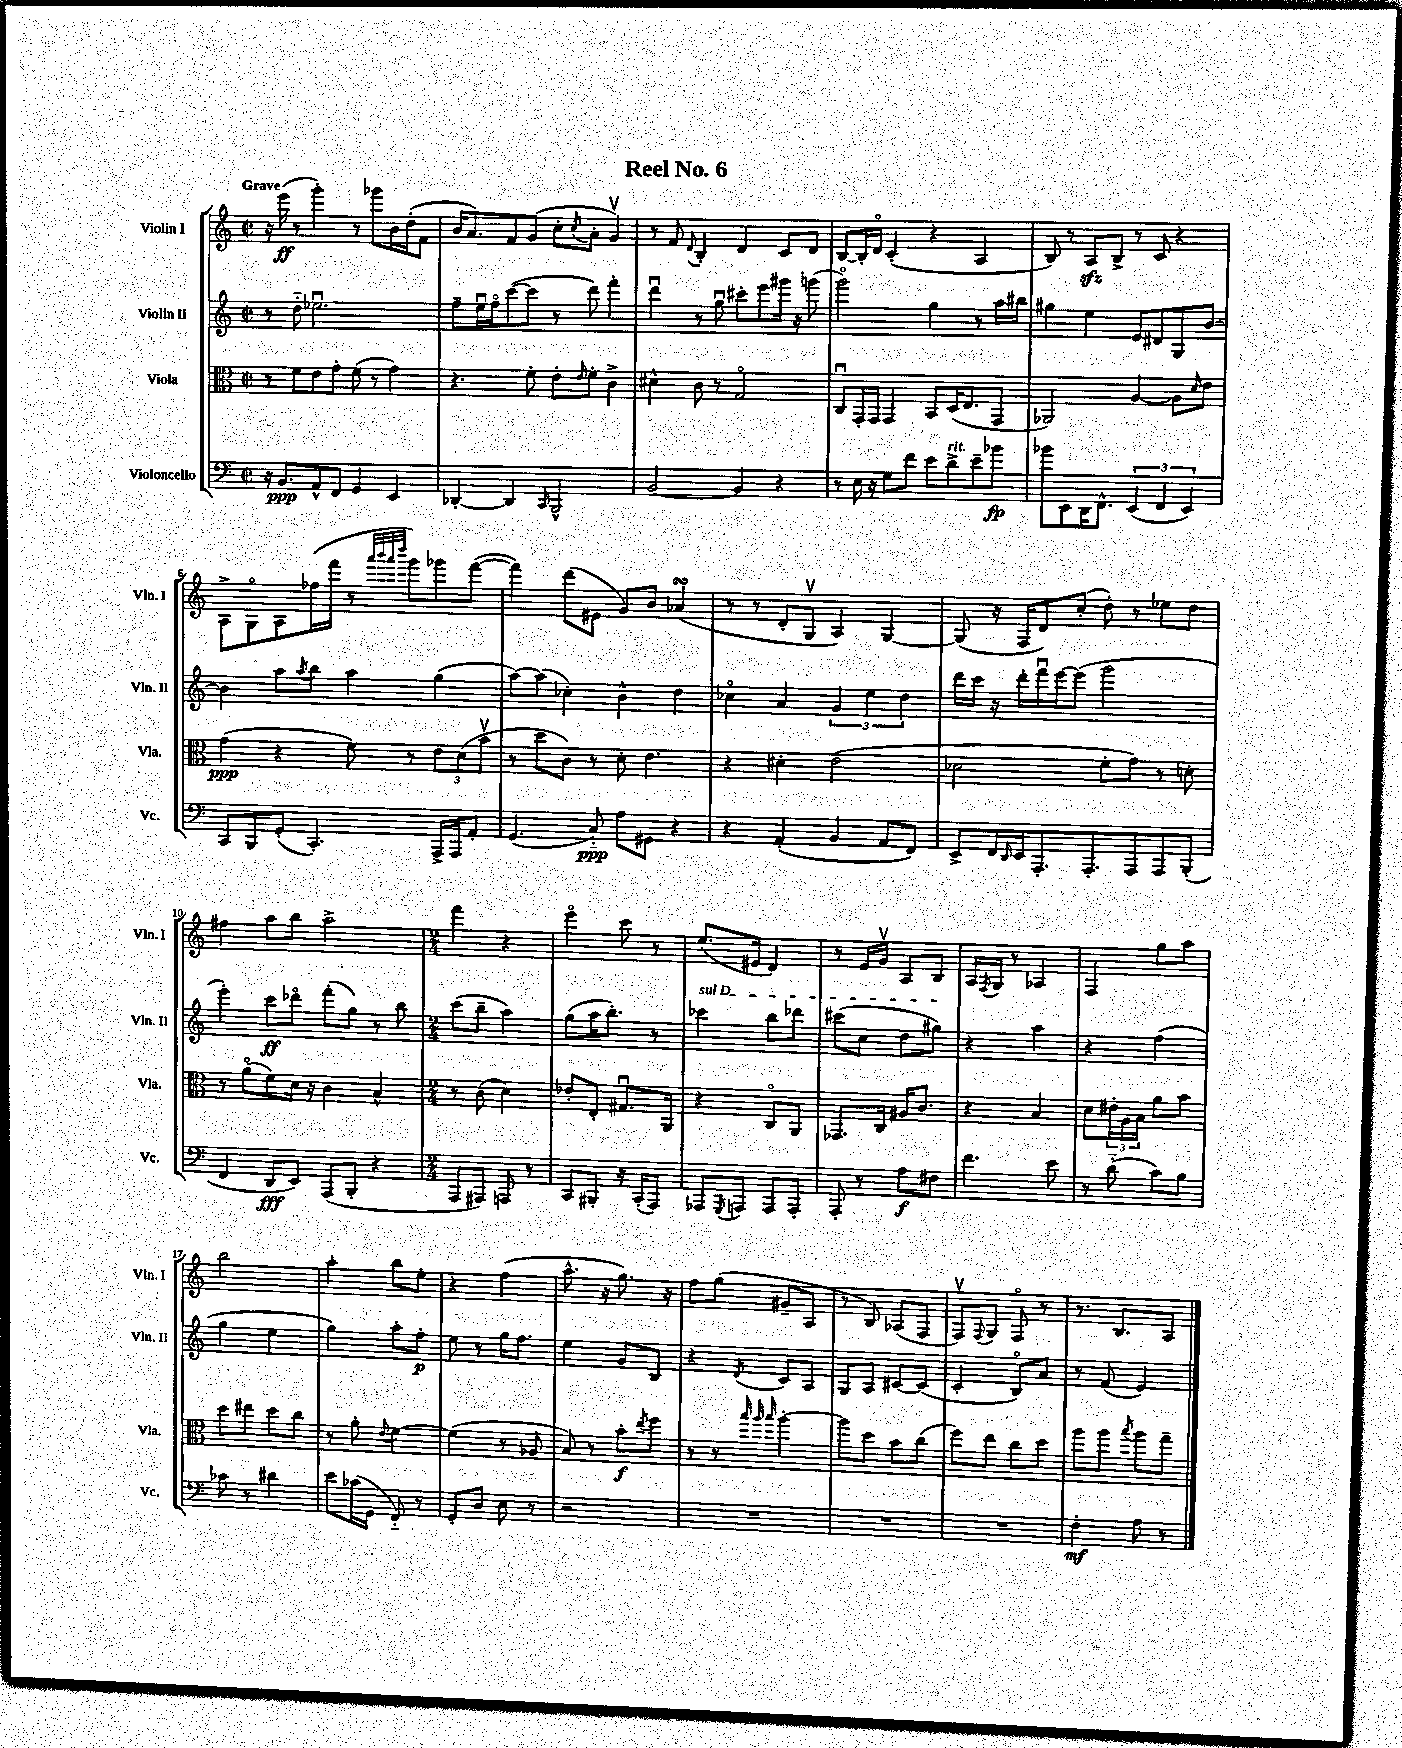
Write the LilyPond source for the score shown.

\header { title = "Reel No. 6" }
<<
\new StaffGroup <<
\new Staff = "s0" \with { instrumentName = "Violin I" shortInstrumentName = "Vln. I" } {
    \clef treble \key c \major \defaultTimeSignature \time 2/2 \tempo "Grave"
    r16 e'''16\ff( r8 g'''4-.) r8 ges'''8 b'16 d''16-.( f'8 |
    b'16 a'8.) f'8 g'8( c''8-. \acciaccatura { c''8 } a'8-. g'4\upbow) |
    r8 f'8 \appoggiatura { d'8 } b4-. d'4 c'8 d'8 |
    b8~ b16-. d'16\flageolet c'4-.( r4 a4 |
    b8) r8 a8\sfz b8-> r8 c'8 r4 |
    a8-> g8\flageolet a8 fes''16( f'''16 r8 \grace { a'''32 b'''32 a'''32 d''''32 } g'''8) ges'''8 f'''8~( |
    f'''4) d'''8( eis'8 g'8) b'8 aes'4\turn( |
    r8 r8 d'8-. g8\upbow a4) g4~ |
    g8( r16 f16 d'8) c''8-.( d''8-.) r8 ees''8 d''8 |
    fis''4 a''8 b''8 a''2-> |
    \numericTimeSignature \time 2/4 f'''4 r4 |
    e'''4\flageolet c'''8 r8 |
    e''8.( eis'16 d'4) |
    r8 e'16 g'16\upbow a8 b8 |
    a16 \acciaccatura { f8 } g16 r8 aes4 |
    f4 g''8 a''8 |
    b''2 |
    a''4-. b''8 e''8-. |
    r4 f''4( |
    a''8.-^ r16 g''8.) r16 |
    f''8 g''8( gis'8-- a8 |
    r8 b8) aes8( f8 |
    f8\upbow) \appoggiatura { f8 } g8 f8\flageolet r8 |
    r8. b8. a8 \bar "|." |
}
\new Staff = "s1" \with { instrumentName = "Violin II" shortInstrumentName = "Vln. II" } {
    \clef treble \key c \major \defaultTimeSignature \time 2/2
    r8 d''8-_ ees''2.\downbow |
    f''8-- e''16\downbow f''16\flageolet c'''8~( c'''8 r8 d'''8) f'''4-. |
    d'''4\downbow r8 g''8\downbow cis'''8-. e'''8 gis'''16 r16 g'''8( |
    g'''2\flageolet) g''4 r8 a''16 bis''16 |
    gis''4 e''4 e'8 dis'8 g8 b'8~ |
    b'4 a''8 \acciaccatura { a''8 } b''8 a''4 g''4( |
    a''8~) a''8( ces''4-.) b'4-^ d''4 |
    ces''4\flageolet a'4 \tuplet 3/2 { g'4 e''4 d''4 } |
    d'''16 c'''16 r16 d'''16-. f'''16\downbow e'''16~ e'''8( g'''2 |
    e'''4-.) c'''8\ff des'''8\flageolet f'''8-.( g''8) r8 b''8 |
    \numericTimeSignature \time 2/4 c'''8( b''8-- a''4) |
    g''8( a''16 b''8.-.) r8 |
    \once \override TextSpanner.bound-details.left.text = \markup { \italic "sul D" } ces'''4\startTextSpan b''8 des'''8 |
    cis'''8( c''8 d''8 gis''8\stopTextSpan) |
    r4 a''4 |
    r4 f''4( |
    g''4 e''4 |
    g''4) a''8-. f''8-.\p |
    e''8 r8 g''16 f''8. |
    e''4 g'8 b8 |
    r4 \acciaccatura { d'8 } c'8 a8 |
    g8 a8 cis'8~ cis'8( |
    c'4-. b8\flageolet) a'8 |
    r8 f'8( e'4) \bar "|." |
}
\new Staff = "s2" \with { instrumentName = "Viola" shortInstrumentName = "Vla." } {
    \clef alto \key c \major \defaultTimeSignature \time 2/2
    r8 f'8 e'8 g'8-. f'8( r8 g'4) |
    r4. f'8-. e'8-. \grace { e'16 } f'8-. c'4-> |
    dis'4-^ c'8 r8 g2\flageolet |
    c8\downbow g,16-. g,16 g,4 b,8 d16( e8. g,8 |
    aes,2) a4~ a8 \grace { d'16 } e'8 |
    g'4\ppp( r4 f'8) r8 \tuplet 3/2 { e'8 d'8( b'8\upbow } |
    r8 d''8 c'8) r8 d'8-. e'4. |
    r4 dis'4-. e'2( |
    des'2 f'8-. g'8) r8 d'8-. |
    r8 a'8\flageolet( f'8) d'16 r16 c'4 b4-^ |
    \numericTimeSignature \time 2/4 r8 c'8( d'4) |
    ees'8-. e8-. gis8.\downbow a,16 |
    r4 c8\flageolet a,8 |
    ges,8. c16 ais16 c'8. |
    r4 b4 |
    d'8 \tuplet 3/2 { eis'16-. a16 b16 } a'8 b'8 |
    d''8 eis''8 d''8 c''8 |
    r8 a'8-. \appoggiatura { e'8 } f'4~ |
    f'4( r8 aes8 |
    b8) r8 b'8-.\f \acciaccatura { e''8 } f''8 |
    r8 r8 \grace { b''32 a''32 b''32 } a''4~-. |
    a''8 d''8 b'8 c''8( |
    f''8) e''8 c''8 d''8 |
    a''8 a''8 \acciaccatura { b''8 } a''8 g''8-- \bar "|." |
}
\new Staff = "s3" \with { instrumentName = "Violoncello" shortInstrumentName = "Vc." } {
    \clef bass \key c \major \defaultTimeSignature \time 2/2
    r16 b,8.\ppp a,8-^ f,8 g,4 e,4 |
    des,4~-. des,4 \grace { c,16 } b,,2-^ |
    b,2~ b,4 r4 |
    r8 e16 r16 g8 f'8 e'8 d'8->^\markup { \italic "rit." } e'8-- bes'8\fp |
    bes'8 e,8 d,16 f,8.-^ \tuplet 3/2 { e,4( f,4 e,4) } |
    c,8 b,,8 g,8-.( c,4.-.) a,,16-> a,,16 a,8-. |
    g,4.( c8-_\ppp) a8 gis,8 r4 |
    r4 a,4-.( b,4 a,8 f,8) |
    e,8-> f,16 \grace { d,16 } e,16 a,,8.-. a,,8.-. a,,8 a,,8 b,,8-.( |
    f,4 d,8\fff e,8) a,,8( b,,8-. r4 |
    \numericTimeSignature \time 2/4 a,,8 ais,,8) a,,8 r8 |
    c,8 bis,,8-. r16 c,16-.( a,,8) |
    aes,,8 \acciaccatura { g,,8 } a,,8 a,,8 a,,8-. |
    a,,8-. r8 a8\f fis8 |
    f'4. e'8 |
    r8 d'8-_( c'8) b8 |
    ces'8 r8 dis'4 |
    e'8 ces'16( g,16 f,8-_) r8 |
    g,8-. d8 e8 r8 |
    r2 |
    R2 |
    R2 |
    R2 |
    f4-.\mf a8 r8 \bar "|." |
}
>>
>>
